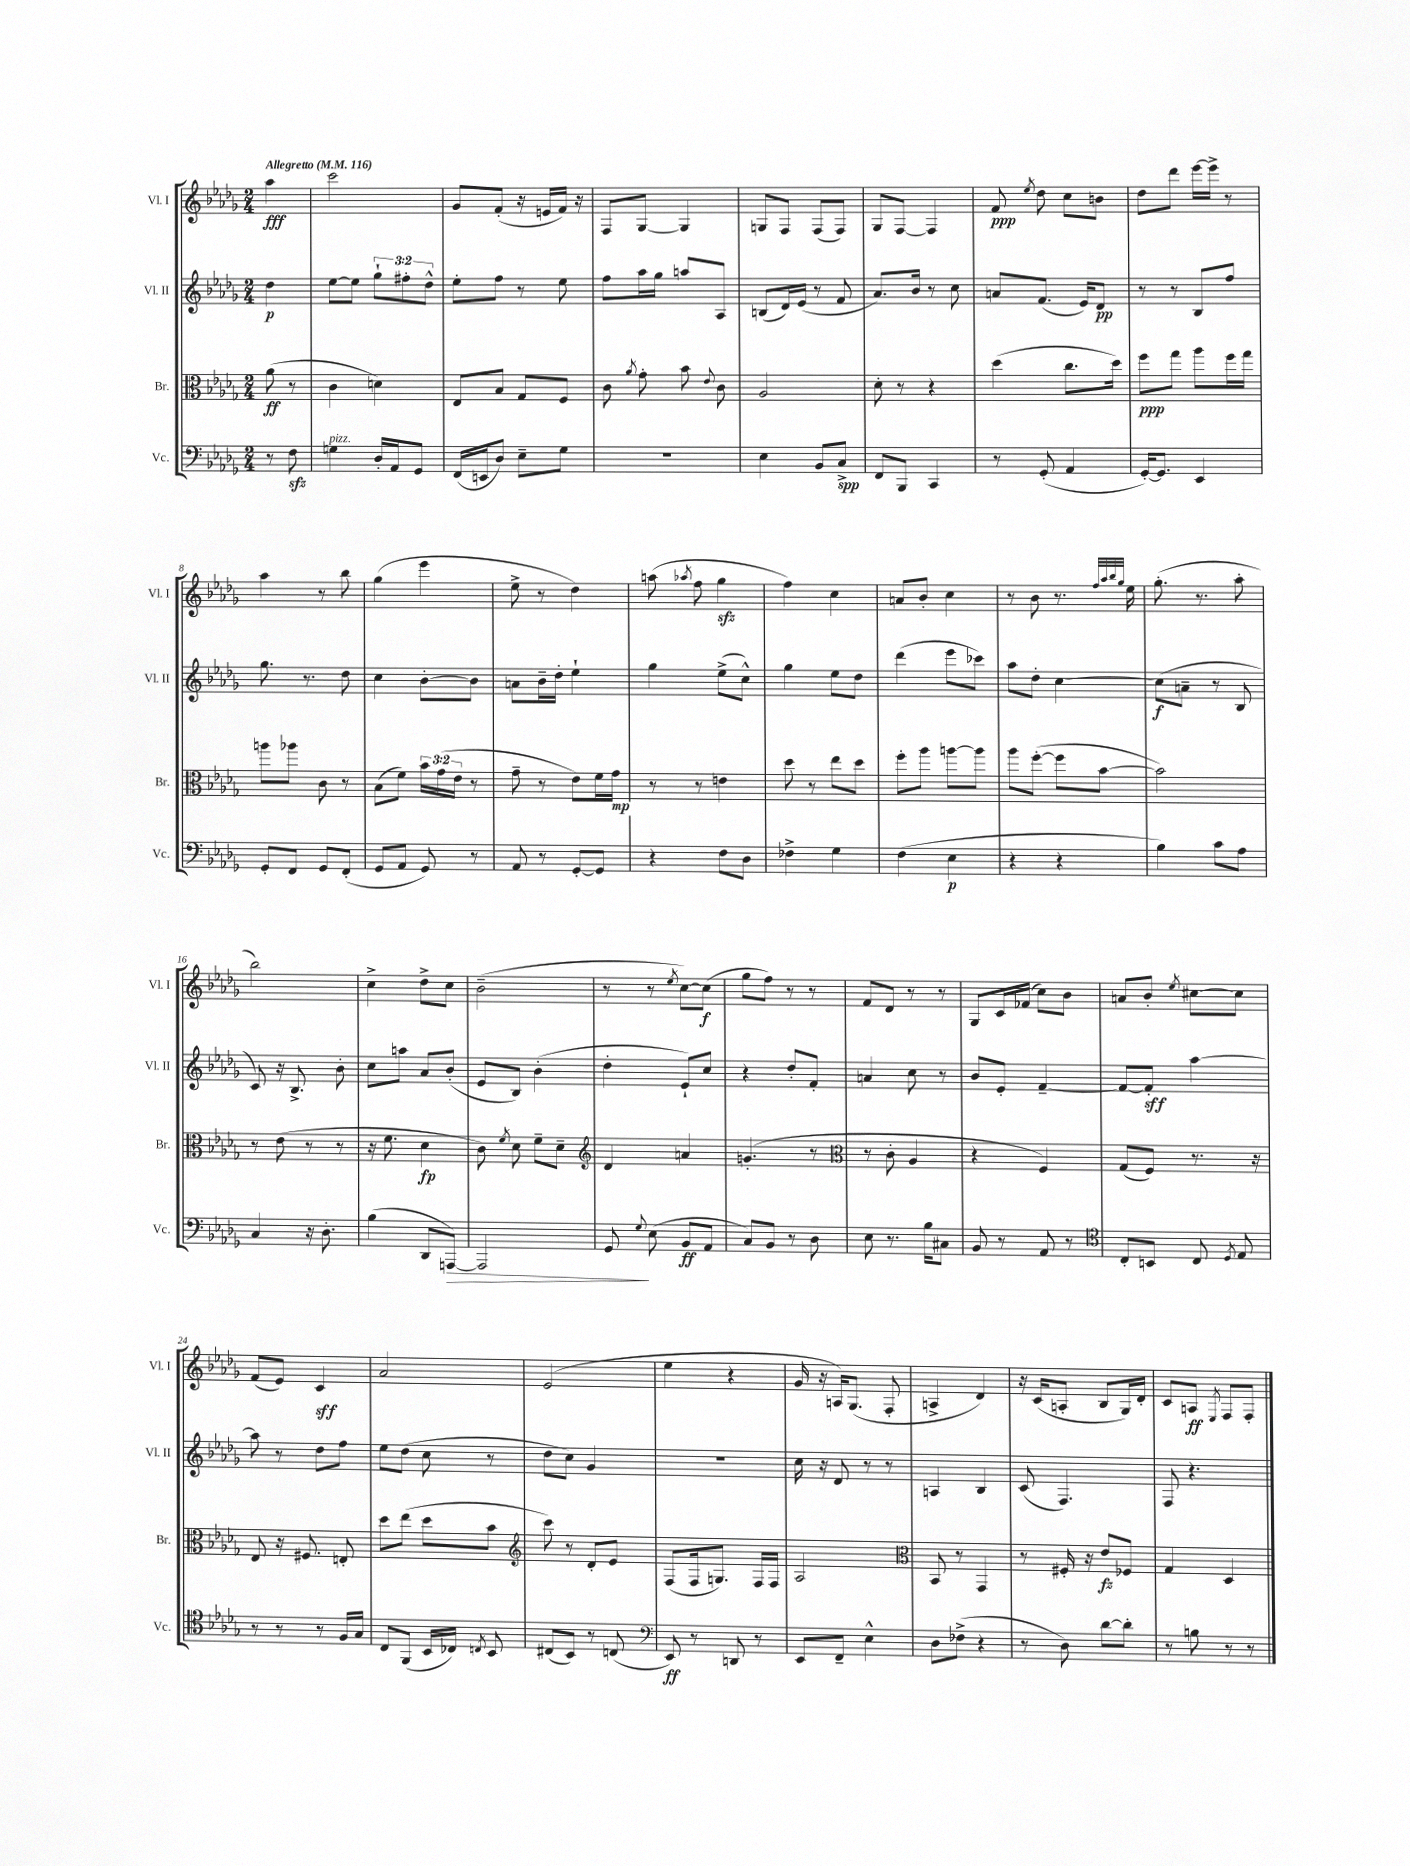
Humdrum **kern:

**kern	**kern	**kern	**kern
*staff4	*staff3	*staff2	*staff1
*clefF4	*clefC3	*clefG2	*clefG2
*k[b-e-a-d-g-]	*k[b-e-a-d-g-]	*k[b-e-a-d-g-]	*k[b-e-a-d-g-]
*M2/4	*M2/4	*M2/4	*M2/4
*MM116	*MM116	*MM116	*MM116
8r	(8a-	4dd-	4aa-
8F	8r	.	.
=	=	=	=
4G	4c	[8ee-	2ccc
.	.	8ee-]	.
16D-'	4d)	12gg-`	.
16AA-	.	.	.
.	.	12ff#'	.
8GG-	.	.	.
.	.	12dd-^^	.
=	=	=	=
(16FF	8E-	8ee-'	8g-
16EE	.	.	.
8D-)	8B-	8ff	(8f'
8E-~	8G-	8r	16r
.	.	.	16e
8G-	8F	8ee-	16f)
.	.	.	16r
=	=	=	=
2r	8c	8ff	8F
.	8qa-	.	.
.	8g-'	16aa-	[8G-
.	.	16gg-	.
.	8b-	8aa	4G-]
.	8qqe-	.	.
.	8c	8A-	.
=	=	=	=
4E-	2A-	(8B	8G
.	.	16d-)	8F
.	.	(16e-	.
8BB-	.	8r	(8F
8C^	.	8f	8F)
=	=	=	=
8FF	8d-'	8.a-)	8G-
8BBB-	8r	.	[8F
.	.	16b-	.
4CC	4r	8r	4F]
.	.	8cc	.
=	=	=	=
8r	(4dd-	8a	8f
.	.	.	8qee-
(8GG-'	.	(8.f	8dd-
4AA-	8.cc	.	8cc
.	.	16e-)	.
.	.	8d-	8b
.	16dd-)	.	.
=	=	=	=
[16GG-')	8ff	8r	8dd-
8.GG-]	.	.	.
.	8gg-	8r	8ddd-
4EE-	8aa-	8B-	[16eee-
.	.	.	16eee-^]
.	16ff	8ff	8r
.	16gg-	.	.
=	=	=	=
8GG-'	8aa	8.gg-	4aa-
8FF	8aa-	.	.
.	.	8.r	.
8GG-	8c	.	8r
(8FF'	8r	8dd-	8bb-
=	=	=	=
8GG-	(8B-	4cc	(4gg-
8AA-	8f)	.	.
8GG-)	24b-	[8b-'	4eee-
.	(24g-	.	.
.	24e-	.	.
8r	8r	8b-]	.
=	=	=	=
8AA-	8g-~	8a	8ee-^
8r	8r	16b-~	8r
.	.	16dd-'	.
[8GG-'	8e-)	4ee-`	4dd-)
8GG-]	16f	.	.
.	16g-	.	.
=	=	=	=
4r	8r	4gg-	(8aa
.	.	.	8qaa-
.	8r	.	8ff
8F	4e	(8ee-^	4gg-
8D-	.	8cc^^)	.
=	=	=	=
4F-^	8dd-	4gg-	4ff)
.	8r	.	.
4G-	8ee-	8ee-	4cc
.	8dd-	8dd-	.
=	=	=	=
(4F	8ff'	(4ddd-	8a
.	8aa-	.	8b-'
4E-	[8aa	8eee-	4cc
.	8aa]	8ccc-)	.
=	=	=	=
4r	8aa-	8aa-	8r
.	([8ff'	8dd-'	8b-
4r	8ff]	[4cc	8.r
.	[8b-	.	.
.	.	.	32qqff
.	.	.	32qqaa-
.	.	.	32qqbb-
.	.	.	32qqgg-
.	.	.	16ee-
=	=	=	=
4B-)	2b-])	(8cc]	(8.gg-'
.	.	8a~	.
.	.	.	8.r
8c	.	8r	.
8A-	.	8B-	8aa-'
=	=	=	=
4C	8r	8c)	2bb-)
.	(8e-	16r	.
.	.	8.B-^	.
16r	8r	.	.
8.D-'	.	.	.
.	8r	8b-'	.
=	=	=	=
(4B-	16r	8cc	4cc^
.	8.f	.	.
.	.	8aa	.
8DD-	4d-	8a-	8dd-^
[8AAA)	.	(8b-'	8cc
=	=	=	=
2AAA]	8c)	8e-	(2b-~
.	8qf	.	.
.	8d-	8B-)	.
.	8f~	(4b-'	.
.	8d-~	.	.
=	=	=	=
*	*clefG2	*	*
8GG-	4d-	4dd-'	8r
8qqG-	.	.	.
(8E-	.	.	8r
.	.	.	8qee-
8BB-	4a	8e-`)	[8cc)
8AA-	.	8cc	(8cc]
=	=	=	=
8C)	(4.g'	4r	8gg-
8BB-	.	.	8ff)
8r	.	8dd-'	8r
8D-	8r	8f'	8r
=	=	=	=
*	*clefC3	*	*
8E-	8r	4a	8f
8.r	8c'	.	8d-
.	4A-	8cc	8r
16B-	.	.	.
8C#	.	8r	8r
=	=	=	=
8BB-	4r	8b-	8G-
8r	.	8e-'	16c
.	.	.	(16f-
8AA-	4F)	[4f~	8cc)
8r	.	.	8b-
=	=	=	=
*clefC4	*	*	*
8C'	(8G-	8f_	8a
8BB	8F)	8f']	8b-'
.	.	.	8qee-
8C	8.r	[4aa-	[8cc#
8qD-	.	.	.
8E-	.	.	8cc#]
.	16r	.	.
=	=	=	=
8r	8E-	8aa-]	(8f
8r	16r	8r	8e-)
.	8.F#	.	.
8r	.	8dd-	4c
16F	8E'	8ff	.
16G-	.	.	.
=	=	=	=
8C	8dd-	8ee-	2a-
(8FF	(8ee-	(8dd-	.
16BB-	8dd-	8cc	.
16C-)	.	.	.
8qC	.	.	.
8BB-	8b-	8r	.
=	=	=	=
*	*clefG2	*	*
(8C#	8ccc)	8dd-	(2e-
8BB-)	8r	8cc)	.
8r	8d-'	4g-	.
(8C	8e-	.	.
=	=	=	=
*clefF4	*	*	*
8EE-)	(8F	2r	4ee-
8r	16F	.	.
.	8.G)	.	.
8DD	.	.	4r
8r	16F	.	.
.	16F	.	.
=	=	=	=
8EE-	2A-	16cc	16g-
.	.	16r	16r
8FF~	.	8d-	16A)
.	.	.	(8.G-
4E-^^	.	8r	.
.	.	8r	8F'
=	=	=	=
*	*clefC3	*	*
8D-	8BB-	4A	4A^
(8F-^	8r	.	.
4r	4GG-	4B-	4d-)
=	=	=	=
8r	8r	(8c	16r
.	.	.	(16c
8D-)	16F#'	4.F)	8A'
.	16r	.	.
[8d-	8e-	.	8B-
8d-']	8F-	.	16G-)
.	.	.	16d-'
=	=	=	=
8r	4G-	8F	8c
8B	.	4.r	8A
.	.	.	8qE-
8r	4D-	.	8F
8r	.	.	8F'
==	==	==	==
*-	*-	*-	*-
